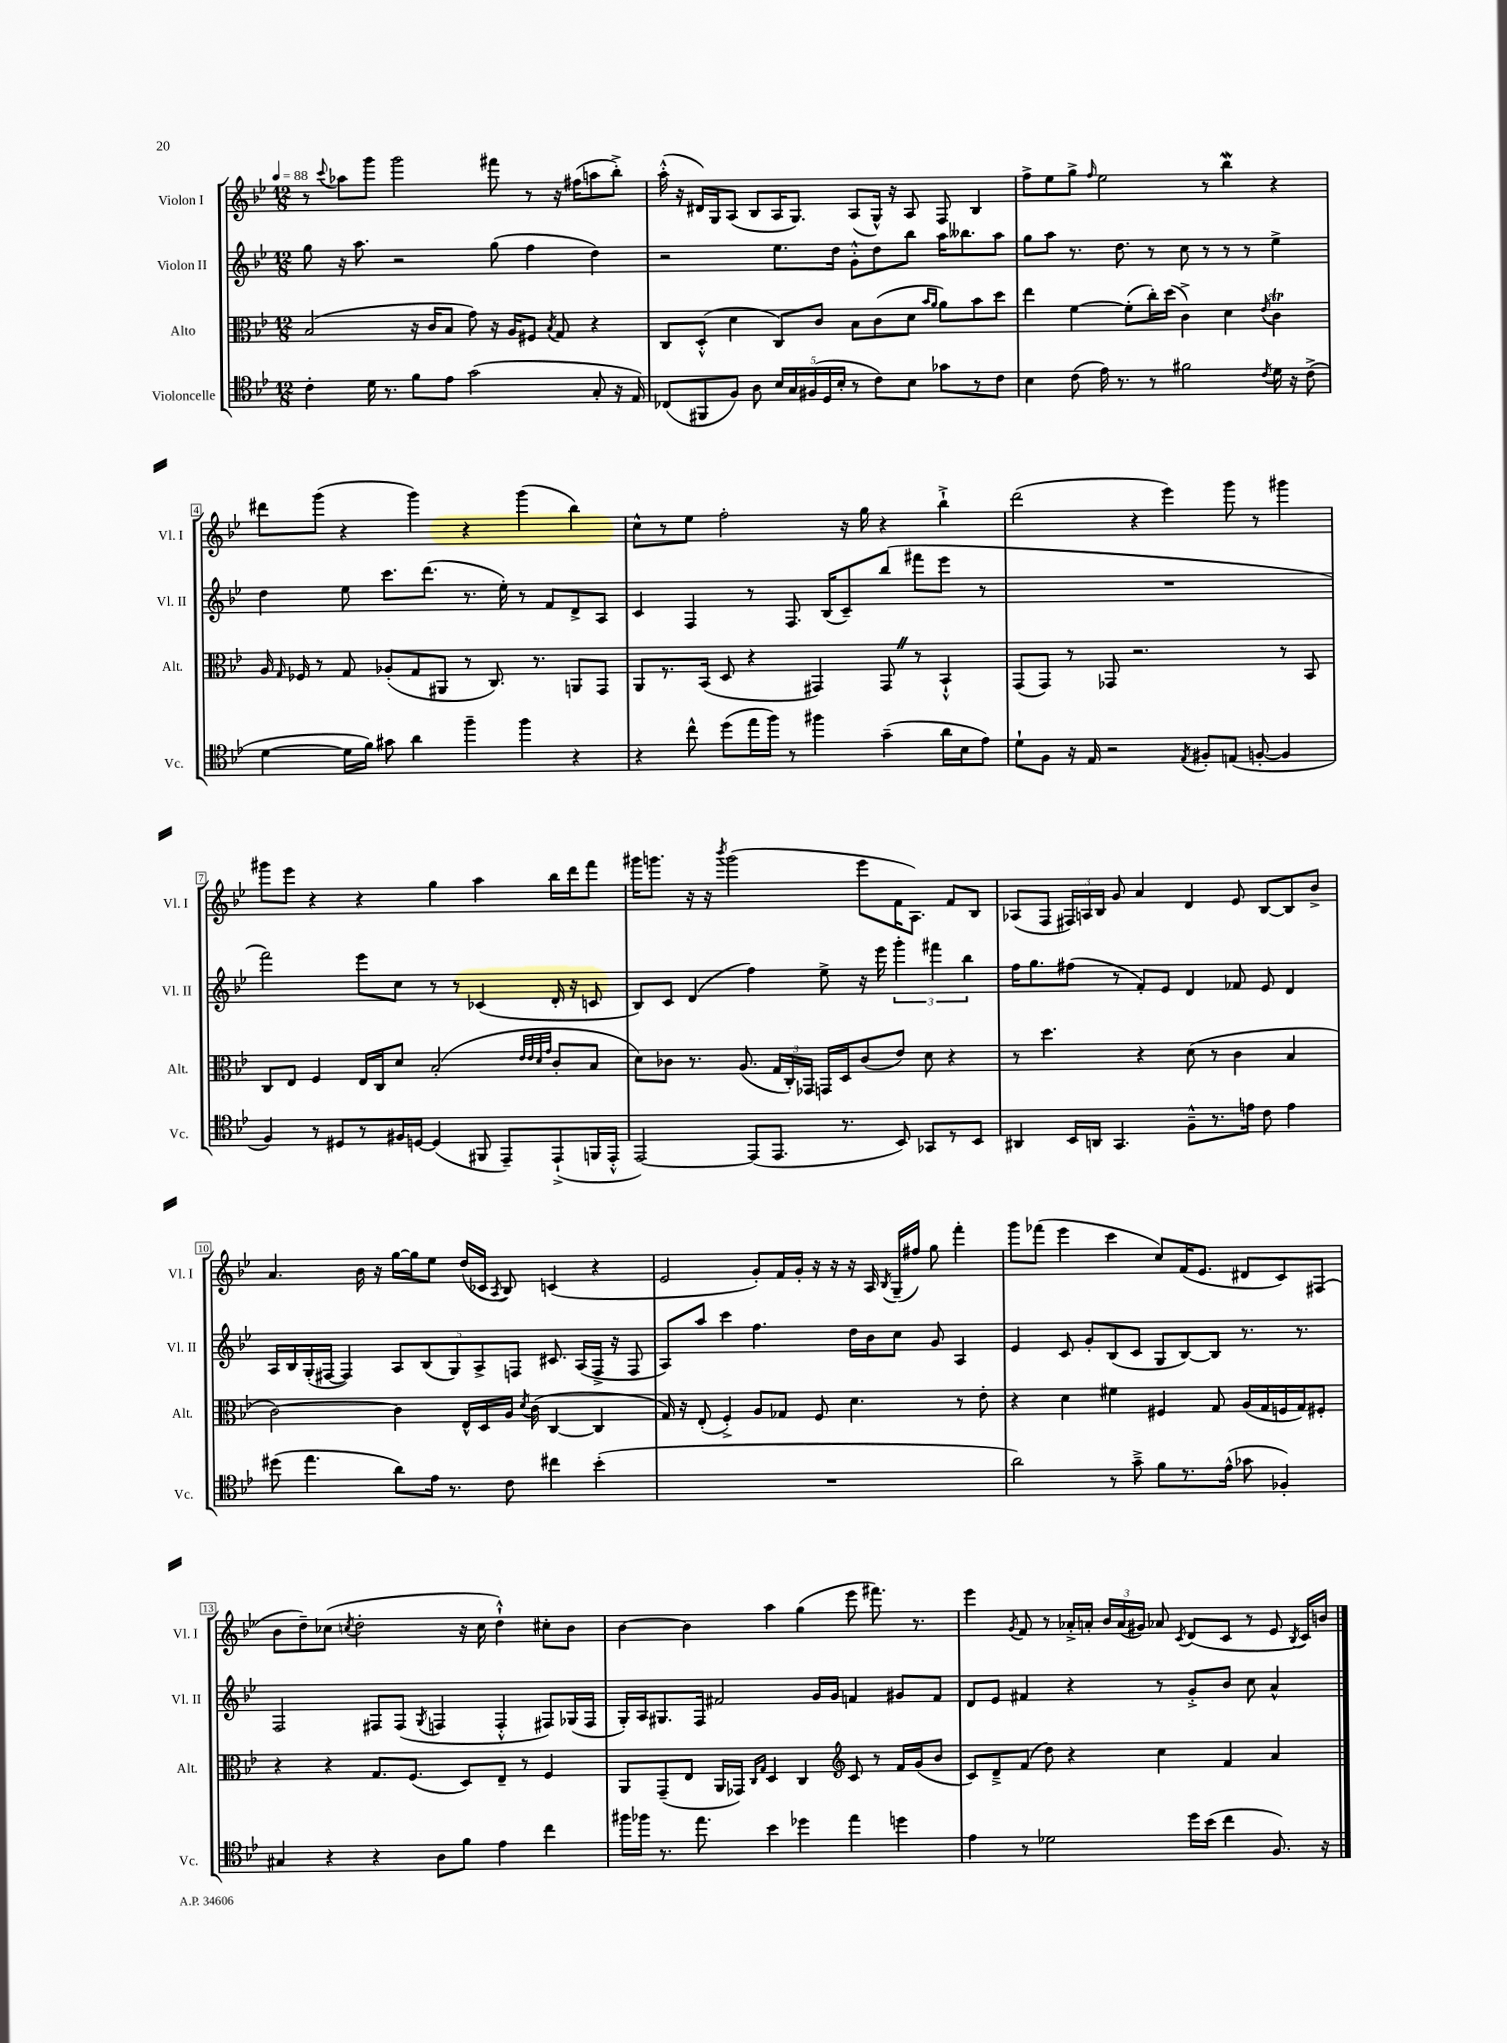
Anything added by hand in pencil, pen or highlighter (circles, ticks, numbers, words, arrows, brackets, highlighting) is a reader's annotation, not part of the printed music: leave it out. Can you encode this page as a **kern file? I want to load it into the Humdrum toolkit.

**kern	**kern	**kern	**kern
*part4	*part3	*part2	*part1
*staff4	*staff3	*staff2	*staff1
*I"Violoncelle	*I"Alto	*I"Violon II	*I"Violon I
*I'Vc.	*I'Alt.	*I'Vl. II	*I'Vl. I
*clefC4	*clefC3	*clefG2	*clefG2
*k[b-e-]	*k[b-e-]	*k[b-e-]	*k[b-e-]
*M12/8	*M12/8	*M12/8	*M12/8
*MM88	*MM88	*MM88	*MM88
=1	=1	=1	=1
4c'\	(2B-/	8gg\	8r
.	.	.	8qqccc/
.	.	16r	8aa-X\L
.	.	8.aa\	.
16d\	.	.	8ggg\J
8.r	.	.	.
.	.	2r	2ggg\
8f\L	16r	.	.
.	16c/KL	.	.
8e-\J	8B-/J	.	.
(2g\	8g\)	.	.
.	16r	(8gg\	8fff#X\
.	16A/KL	.	.
.	8F#X/J	4ff\	8r
.	8qB-/	.	.
.	8G/	.	16r
.	.	.	(16ff#X\KL
8G'/	4r	4dd\)	8aan\
16r	.	.	8bb-'^\J)
16E-/)	.	.	.
=2	=2	=2	=2
(8C-X/L	8C/L	2r	(16aa'^^\
.	.	.	16r
8FF#X/	(8D'^^/J	.	16d#X/LL)
.	.	.	16G/J
8F/J)	4d\	.	(8A/J
8A\	.	.	8B-/L
20B-/LL	8C/L)	8.ee-\L	16A/K
20G/	.	.	.
.	.	.	8.G/J)
(20F#X/	.	.	.
.	8c/J	.	.
20D/	.	.	.
.	.	16dd\Jk	.
20B-'/JJ	.	.	.
8r	8B-\L	8g'^^\L	(8A/L
8c\L)	(8c\	8dd\	16G^^/Jk)
.	.	.	16r
8B-\J	8d\J	8bb-\J	8A/
.	16qqb-/LL	.	.
.	16qqa/JJ	.	.
8g-X\L	8a\L)	16aa\KL	8F/
.	.	8.bb--X\	.
8r	8b-\	.	4B-/
8c\J	8dd\J	8aa\J	.
=3	=3	=3	=3
4B-\	4ee-\	8gg\L	8ff^\L
.	.	8aa\J	8ee-\
(8c\	[4f\	8.r	8gg^\J
.	.	.	16qqff/
16e-\)	.	.	2ee-\
8.r	.	8.dd\	.
.	(8f'\L]	.	.
8r	16cc'\L)	8r	.
.	(16dd\JJ	.	.
2f#X\	4c^\)	8cc\	.
.	.	8r	8r
.	4d\	8r	4bb-w\
.	.	8r	.
8qc/	8qe-/	.	.
16d\	4cT\	4ee-^\	4r
16r	.	.	.
(8c^\	.	.	.
!!LO:LB:g=z
=4	=4	=4	=4
[4d\	16A/	4dd\	8ddd#X\L
.	16qqG/	.	.
.	16F-X/	.	.
.	8r	.	(8ggg\J
16d\LL]	8G/	8ee-\	4r
16f\JJ)	.	.	.
8g#X\	(8A-X'/L	8.ccc\L	.
4a\	8G/	.	4ggg\)
.	.	(8.ddd\J	.
.	8AA#X/J	.	.
4ff~\	8r	8.r	4r
.	8.C/)	.	.
.	.	16ee-'\)	.
4ff\	.	8r	(4ggg\
.	8.r	.	.
.	.	8f/L	.
4r	8AAn/L	8d^/	4bb-\)
.	8GG/J	8A/J	.
=5	=5	=5	=5
4r	8AA/L	4c/	8cc^^\L
.	8.r	.	8r
8cc^^\	.	4F/	8ee-\J
.	(16BB-/Jk	.	.
(8dd\L	8D/	.	2ff'\
16ee-\L	4r	8r	.
16ff\JJ)	.	.	.
8r	.	8.F/	.
4ff#X\	4GG#X/)	.	.
.	.	(16B-/KL	.
.	.	8c~/)	16r
.	.	.	16gg\
(4g~\	8GG#Z/	(8bb-/J	4r
.	8r	8fff#X\L	.
16a\LL	4BB-`^^/	8eee-\J	4bb-`^\
16B-\J	.	.	.
8e-\J)	.	8r	.
=6	=6	=6	=6
8d`\L	(8GG/L	1.r	(2ddd\
8F\J	8GG/J)	.	.
16r	8r	.	.
16E-/	.	.	.
2r	8GG-X/	.	.
.	2.r	.	4r
.	.	.	4eee-\)
8qE-/	.	.	.
8F#X'/L	.	.	.
(8En/J	.	.	8ggg\
[8Fn'/	.	.	8r
4F/]	8r	.	4ggg#X\
.	8BB-/	.	.
!!LO:LB:g=z
=7	=7	=7	=7
4F/)	8C/L	2fff\)	8ggg#X\L
.	8E-/J	.	8eee-\J
8r	4F/	.	4r
8D#X/L	.	.	.
8r	16E-/LL	8eee-\L	4r
.	16C/J	.	.
16F#X/L	8d/J	8cc\J	.
[16Dn/JJ	.	.	.
(4D/]	(2B-'/	8r	4gg\
.	.	8r	.
8FF#X/	.	(4c-X/	4aa\
8EE-~/L)	.	.	.
.	32qqe-/LLL	.	.
.	32qqe-/	.	.
.	32qqd/	.	.
.	32qqg/JJJ	.	.
(8EE-`^/	8c'/L	16d'/	16bb-\LL
.	.	16r	16ddd\J
16FFn/L	8B-/J	8cn/	8fff\J
16EE-'^^/JJ	.	.	.
=8	=8	=8	=8
[2EE-/)	8d\L)	8B-/L)	16ggg#X\KL
.	.	.	8.gggn\J
.	8c-X\J	8c/J	.
.	8.r	(4d/	16r
.	.	.	16r
.	.	.	8qbbb-/
.	.	.	(2ggg\
.	(8.A/	.	.
(8EE-/L]	.	4ff\)	.
8.EE-/J	24G/LL	.	.
.	24C'/)	.	.
.	24GG-X/JJ	.	.
.	16GGn/LL	8ee-^\	.
8.r	16D/J	.	.
.	(8c-/	16r	8eee-\L
.	.	16eee-\	.
8BB-/)	8e-/J)	6ggg'\	16f\K
.	.	.	8.A\J)
8GG-X/L	8d\	.	.
.	.	6fff#X\	.
8r	4r	.	8f/L
.	.	6bb-\	.
8BB-/J	.	.	8B-/J
=9	=9	=9	=9
4AA#X/	8r	16ff\KL	(8A-X/L
.	.	8.gg\	.
.	4.dd\	.	8F/J
16BB-/LL	.	(8ff#X\J	24F#X/LL)
.	.	.	24An/
16AAn/JJ	.	.	.
.	.	.	24B-/JJ
4.GG/	.	8r	8g/
.	4r	8f'/L)	4a/
.	.	8e-/J	.
8F~^^\L	(8d\	4d/	4d/
8.r	8r	.	.
.	4c\	8f-X/	8e-/
16en\Jk	.	.	.
8c\	.	8e-/	[8B-/L
4e\	4B-/	4d/	8B-/]
.	.	.	8b-^/J
!!LO:LB:g=z
=10	=10	=10	=10
(8dd#X\	[2c\)	16A/LL	4.a/
.	.	16B-/	.
4.ee-\	.	(16G'/	.
.	.	[16F#X/JJ	.
.	.	4F#/])	.
.	.	.	16b-\
.	.	.	16r
8a\L)	4c\]	10A/L	[16gg\LL
.	.	.	16gg\J]
.	.	(10B-/	.
16e-\Jk	.	.	8ee-\J
8.r	.	.	.
.	.	10G/)	.
.	16E-^^/LL	.	(16dd/LL
.	.	10A^/	.
.	16D/	.	16c-X/JJ
.	.	.	8qA/
8c\	16A/JJ	.	8B-/)
.	.	10Fn/J	.
.	8qd/	.	.
.	(16c\	.	.
4cc#X\	[4C/	8.c#X/	(4cn/
.	.	(16A/LL	.
(4b-'\	4C/]	16F^/JJ	4r
.	.	16r	.
.	.	8F/	.
=11	=11	=11	=11
1.r	16G/)	8A/L)	2e-/
.	16r	.	.
.	(8E-'/	8aa/J	.
.	4F'^/)	4ccc\	.
.	8A/L	4.ff\	8g'/L)
.	8G-X/J	.	16f/L
.	.	.	16g'/JJ
.	8F/	.	16r
.	.	.	16r
.	4.d\	16dd\LL	16r
.	.	16b-\J	16A/
.	.	.	8qB-/
.	.	8cc\J	(16G~/LL
.	.	.	16ff#X/JJ)
.	.	8g/	8gg\
.	8r	4A/	4fff'\
.	8e-'\	.	.
=12	=12	=12	=12
2a\)	4r	4e-/	8ggg\L
.	.	.	(8fff-X\J
.	4d\	8c/	4eee-\
.	.	8g'/L	.
8r	4f#X\	(8B-/	4ccc\
8g~^\	.	8c/J	.
8f\L	4F#X/	8G/L	8cc/L)
8.r	.	[8B-/)	(16f/K
.	.	.	8.e-/J
.	8G/	8B-/J]	.
(16e-^^\Jk	.	.	.
8g-X\	(16A/LL	8.r	8d#X/L
.	16G/	.	.
4F-X'/)	16Fn/	.	8c/)
.	16G/J)	8.r	.
.	8F#X'/J	.	(8F#X/J
!!LO:LB:g=z
=13	=13	=13	=13
4G#X/	4r	2F/	8b-\L
.	.	.	8dd~\)
4r	4r	.	(8cc-X\J
.	.	.	8qccn/
.	.	.	2dd'\
4r	8.G/L	8F#X/L	.
.	.	(8F#/J	.
.	(8.F/J	.	.
.	.	8qG/	.
8A\L	.	4Fn/	.
8f\J	8D/L)	.	16r
.	.	.	16cc\
4e-\	8E-~/J	4F'^^/	4dd`^^\)
.	8r	.	.
4cc\	4F/	8F#X/L)	8cc#X'\L
.	.	(16G-X/L	8b-\J
.	.	16F#/JJ	.
=14	=14	=14	=14
16ff#X\LL	8AA/L	16G'/LL)	[4b-\
16ff-X\JJ	.	16A/J	.
8.r	(8GG~/	8.G#X/	.
.	8E-/J	.	4b-\]
8.ee-\	.	16F/Jk	.
.	16AA/LL	2f#X/	.
.	16GG-X/JJ)	.	.
.	16qqC/LL	.	.
.	16qqG/JJ	.	.
4b-\	4D/	.	4aa\
4dd-X\	4C/	.	(4gg\
.	.	16g/LL	.
.	.	16g/JJ	.
*	*clefG2	*	*
4ee-\	8c/	4fn/	8eee-\
.	8r	.	8.fff#X\)
4ddn\	16f/LL	8g#X/L	.
.	(16g/J	.	8.r
.	8b-/J	8f/J	.
=15	=15	=15	=15
4e-\	8c/L)	8d/L	4eee-\
.	8d~^/	8e-/J	.
.	.	.	8qg/
8r	(8f/J	4f#X/	8f/
2d-X\	8dd\)	.	8r
.	4r	4r	16a-X'^/LL
.	.	.	16an'/JJ
.	.	.	24b-/LL
.	.	.	(24a/
.	.	.	24g#X/JJ)
.	4cc\	8r	8a-X/
.	.	.	8qc/
16dd\LL	.	8g'^/L	(8d/L
(16b-\JJ	.	.	.
4cc\	4f/	8b-/J	8c/J
.	.	8cc\	8r
8.F/)	4a/	4a^^/	8e-/
.	.	.	8qB-/
.	.	.	16c/LL)
16r	.	.	16bn/JJ
==	==	==	==
*-	*-	*-	*-
